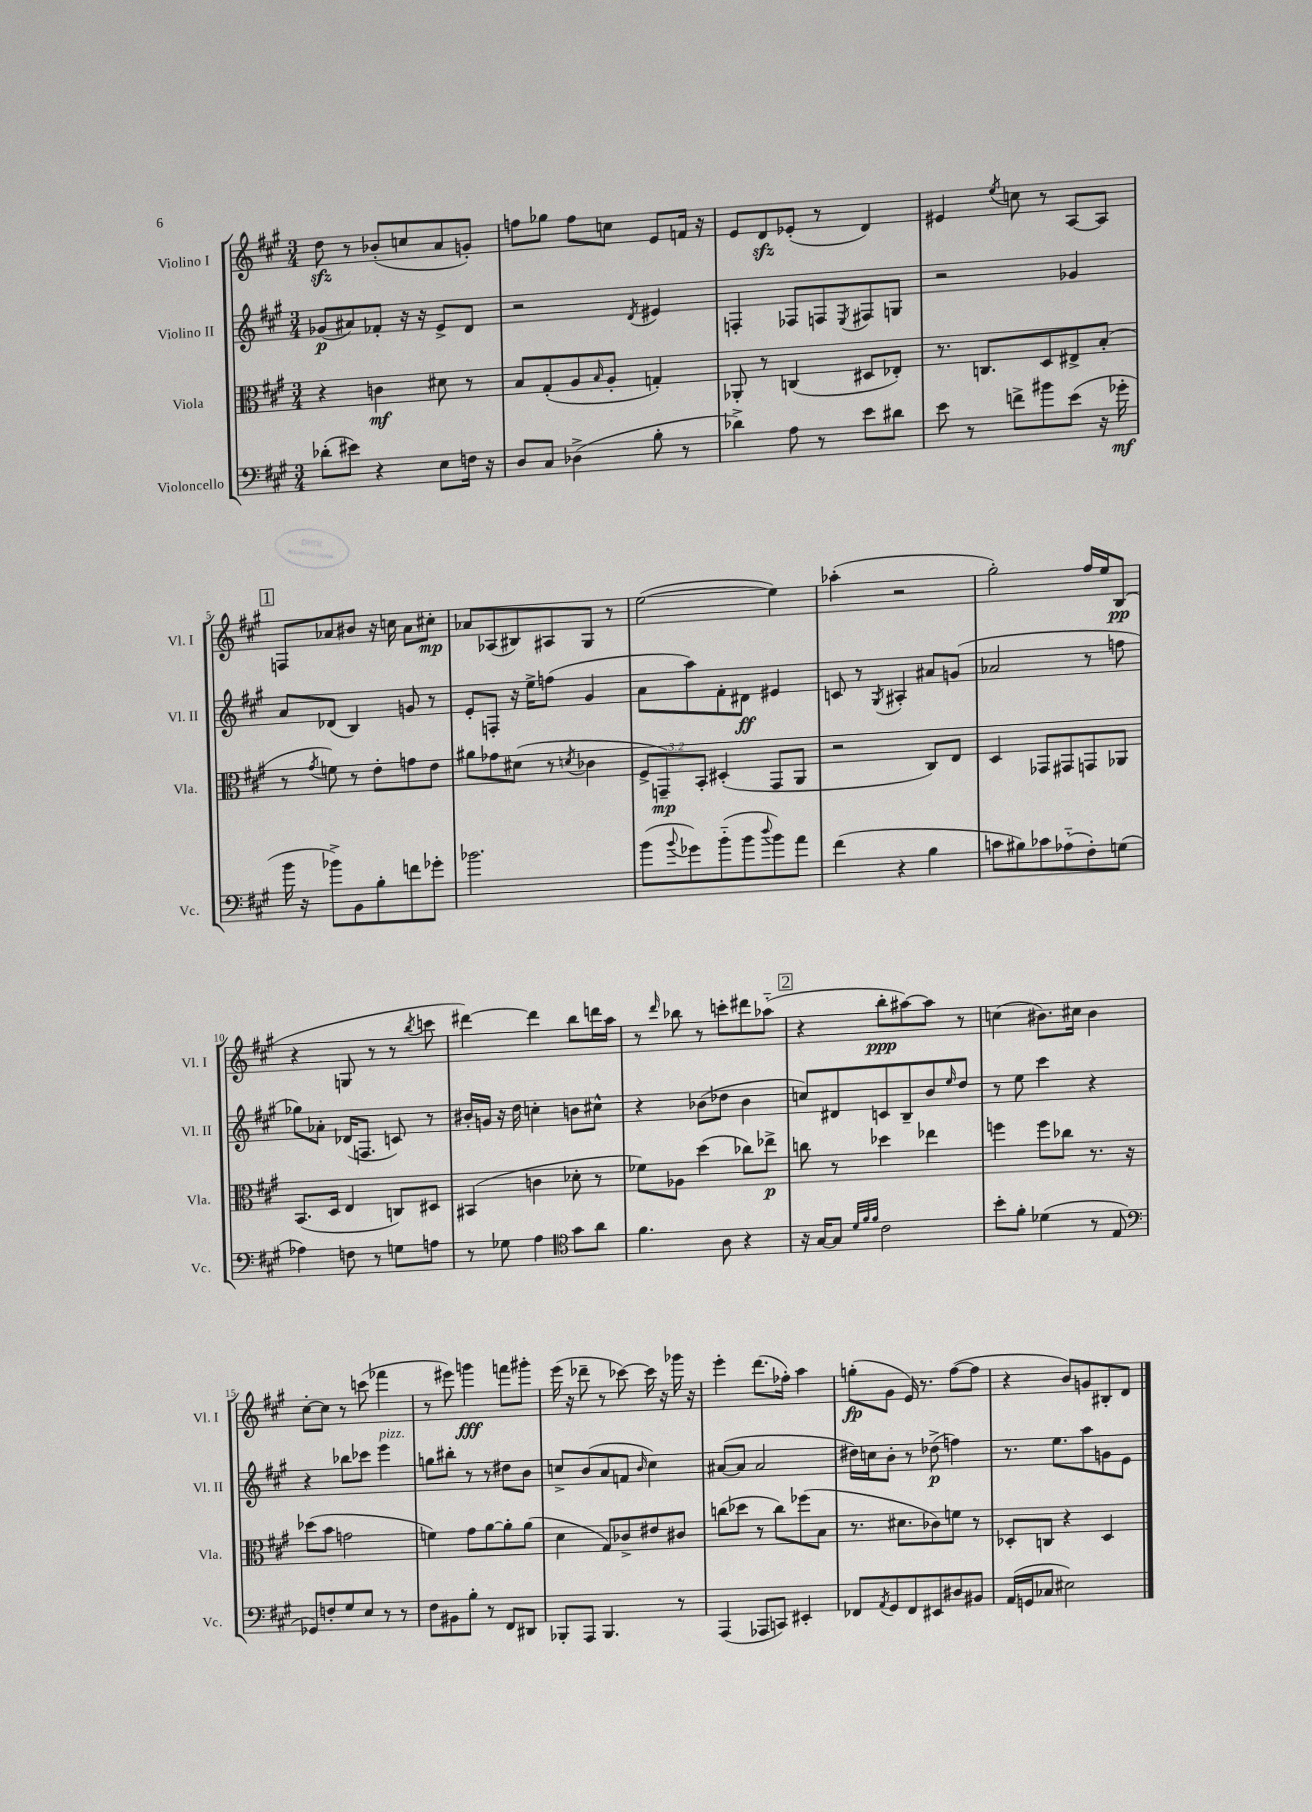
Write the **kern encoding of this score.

**kern	**dynam	**kern	**dynam	**kern	**dynam	**kern	**dynam
*part4	*part4	*part3	*part3	*part2	*part2	*part1	*part1
*staff4	*staff4	*staff3	*staff3	*staff2	*staff2	*staff1	*staff1
*I"Violoncello	*	*I"Viola	*	*I"Violino II	*	*I"Violino I	*
*I'Vc.	*	*I'Vla.	*	*I'Vl. II	*	*I'Vl. I	*
*clefF4	*	*clefC3	*	*clefG2	*	*clefG2	*
*k[f#c#g#]	*	*k[f#c#g#]	*	*k[f#c#g#]	*	*k[f#c#g#]	*
*M3/4	*	*M3/4	*	*M3/4	*	*M3/4	*
=1	=1	=1	=1	=1	=1	=1	=1
(8d-X'\L	.	4r	.	(8g-X/L	p	8ddzz\	.
8e#X\J)	.	.	.	8a#X/)	.	8r	.
4r	.	4cn\	mf	8f-X'/J	.	(8b-X'/L	.
.	.	.	.	16r	.	8ccn/	.
.	.	.	.	16r	.	.	.
8E\L	.	8d#X\	.	8e^/L	.	8a/	.
16Fn\Jk	.	8r	.	8d/J	.	8gn'/J)	.
16r	.	.	.	.	.	.	.
=2	=2	=2	=2	=2	=2	=2	=2
8D/L	.	8B/L	.	2r	.	8ffn\L	.
8C#/J	.	(8G#'/	.	.	.	8gg-X\J	.
(4D-X^\	.	8A/	.	.	.	8ff\L	.
.	.	16qqB/	.	.	.	.	.
.	.	8A'/J	.	.	.	8ccn\J	.
.	.	.	.	8qd/	.	.	.
8B'\	.	4Gn'/)	.	4e#X/	.	8e/L	.
8r	.	.	.	.	.	16fn/Jk	.
.	.	.	.	.	.	16r	.
=3	=3	=3	=3	=3	=3	=3	=3
4d-X^\)	.	8AA-X'/	.	4Fn'/	.	8e/L	.
.	.	8r	.	.	.	8dzz/	.
8A\	.	(4Cn/	.	8F-X/L	.	(8e-X'/J	.
8r	.	.	.	8Fn/	.	8r	.
.	.	.	.	8qE/	.	.	.
8e\L	.	8D#X/L	.	8F#X/	.	4d/)	.
8d#X\J	.	8E-X'/J)	.	8Gn/J	.	.	.
=4	=4	=4	=4	=4	=4	=4	=4
8e\	.	8.r	.	2r	.	4e#X/	.
8r	.	.	.	.	.	.	.
.	.	8.Cn/L	.	.	.	.	.
.	.	.	.	.	.	8qee/	.
8fn^\L	.	.	.	.	.	8ccn\	.
8b#X\	.	8D/	.	.	.	8r	.
(8e\J	.	8E#X^/	.	4g-X/	.	[8A/L	.
16r	.	(8B'/J	.	.	.	8A/J]	.
16g-X'\	mf	.	.	.	.	.	.
!!LO:LB:g=z
!!LO:REH:place=s1:t=1
=5	=5	=5	=5	=5	=5	=5	=5
16b\	.	8r	.	8a/L	.	8Fn/L	.
16r	.	.	.	.	.	.	.
.	.	8qg#/	.	.	.	.	.
8b-X^\L)	.	8fn\)	.	(8d-X/J	.	8a-X/	.
8BB\	.	8r	.	4B/)	.	8b#X/J	.
8B'\	.	8e'\L	.	.	.	16r	.
.	.	.	.	.	.	16ccn\	.
8fn\	.	8gn\	.	8gn/	.	8a-\L	.
8g-X'\J	.	8e\J	.	8r	.	8cc#X'\J	mp
=6	=6	=6	=6	=6	=6	=6	=6
2.b-X\	.	8a#X\L	.	8e'/L	.	8a-X/L	.
.	.	8g-X\	.	8Fn'/J	.	(8A-X/	.
.	.	(8d#X\J	.	16r	.	8B#X/)	.
.	.	.	.	16ee^\KL	.	.	.
.	.	8r	.	(8ffn\J	.	8A#X/	.
.	.	8qdn/	.	.	.	.	.
.	.	4c-X\	.	4g#/	.	8G#/J	.
.	.	.	.	.	.	8r	.
=7	=7	=7	=7	=7	=7	=7	=7
(8b\L	.	12F#^/L	.	8a\L	.	([2ee\	.
.	.	12GGn~/)	mp	.	.	.	.
8qqb/	.	.	.	.	.	.	.
8g-X\)	.	.	.	8aa\)	.	.	.
.	.	12BB'/J	.	.	.	.	.
(8b\	.	(4D#X'/	.	8f#'\	.	.	.
8b\	.	.	.	8d#X\J	ff	.	.
8qqdd/	.	.	.	.	.	.	.
8b\)	.	8GG/L	.	4e#X/	.	4ee\])	.
8a\J	.	8AA/J	.	.	.	.	.
=8	=8	=8	=8	=8	=8	=8	=8
(4f#\	.	2r	.	8cn/	.	(4aa-X'\	.
.	.	.	.	8r	.	.	.
.	.	.	.	8qG#/	.	.	.
4r	.	.	.	4A#X'/	.	2r	.
4B\	.	8C#/L)	.	8a#X/L	.	.	.
.	.	8E/J	.	(8gn/J	.	.	.
=9	=9	=9	=9	=9	=9	=9	=9
8cn\L	.	4D/	.	2a-X/	.	2gg#'\)	.
8B#X\)	.	.	.	.	.	.	.
8c-X\	.	8GG-X/L	.	.	.	.	.
(8A-X\	.	8GG#X/	.	.	.	.	.
8F#'\)	.	8GGn/	.	8r	.	16ff#/LL	.
.	.	.	.	.	.	16ee/J	.
(8Gn\J	.	8AA-X/J	.	8ffn\	.	(8B/J	pp
!!LO:LB:g=z
=10	=10	=10	=10	=10	=10	=10	=10
4A-X\)	.	(8.BB/L	.	8gg-X\L)	.	4r	.
.	.	.	.	8a-X'\J	.	.	.
.	.	16D/Jk	.	.	.	.	.
8Fn\	.	4E/	.	(16d-X/KL	.	8Gn/	.
.	.	.	.	8.Fn/J	.	.	.
8r	.	.	.	.	.	8r	.
8Gn\L	.	8Cn/L)	.	8cn/)	.	8r	.
.	.	.	.	.	.	8qbb/	.
8An\J	.	8D#X/J	.	8r	.	8cccn\	.
=11	=11	=11	=11	=11	=11	=11	=11
8r	.	(4BB#X/	.	16b#X'/LL	.	[4ddd#X\)	.
.	.	.	.	16gn/JJ	.	.	.
8G-X\	.	.	.	16r	.	.	.
.	.	.	.	16dd\	.	.	.
4A\	.	4cn\	.	4ccn'\	.	4ddd#\]	.
*clefC4	*	*	*	*	*	*	*
8g#\L	.	8d-X'\	.	8bn\L	.	8bb\L	.
8a\J	.	8r	.	8cc#X^^\J	.	16dddn\L	.
.	.	.	.	.	.	16aa\JJ	.
=12	=12	=12	=12	=12	=12	=12	=12
4.f#\	.	8f-X\L)	.	4r	.	8r	.
.	.	.	.	.	.	16qqddd/	.
.	.	8A-X\J	.	.	.	8bb-X\	.
.	.	(4dd\	.	(8b-X\L	.	8r	.
8A\	.	.	.	8dd-X\J	.	8cccn'\L	.
4r	.	8cc-X\L)	.	4b-\	.	8ddd#X\	.
.	.	8ee-X^\J	p	.	.	(8aa-X\J	.
!!LO:REH:place=s1:t=2
=13	=13	=13	=13	=13	=13	=13	=13
16r	.	8ccn\	.	8ccn/L)	.	4r	.
[16G#/KL	.	.	.	.	.	.	.
8G#/J]	.	8r	.	8d#X/	.	.	.
32qqd/LLL	.	.	.	.	.	.	.
32qqf#/	.	.	.	.	.	.	.
32qqf#/JJJ	.	.	.	.	.	.	.
2c#\	.	4dd-X\	.	8cn/	.	8bb'\L	ppp
.	.	.	.	8B~/	.	[8aa#X\)	.
.	.	4ee-X\	.	8b/	.	8aa#\J]	.
.	.	.	.	16qqee/	.	.	.
.	.	.	.	8dd/J	.	8r	.
=14	=14	=14	=14	=14	=14	=14	=14
8b'\L	.	4ffn\	.	8r	.	(4ccn\	.
8f#'\J	.	.	.	8ee\	.	.	.
(4d-X\	.	8ff\L	.	4ccc#\	.	8.b#X\L)	.
.	.	8cc-X\J	.	.	.	.	.
.	.	.	.	.	.	16cc#X\Jk	.
8r	.	8.r	.	4r	.	4b#\	.
8E/	.	.	.	.	.	.	.
.	.	16r	.	.	.	.	.
!!LO:LB:g=z
=15	=15	=15	=15	=15	=15	=15	=15
*clefF4	*	*	*	*	*	*	*
8GG-X/L)	.	(8dd-X\L	.	4r	.	[8cc#'\L	.
8Fn'/	.	8b\J	.	.	.	8cc#\J]	.
8G#/	.	2gn\	.	8bb-X\L	.	8r	.
8E/J	.	.	.	8ccc-X\J	.	(8cccn\	.
!	!	!	!	!LO:TX:a:i:t=pizz.	!	!	!
8r	.	.	.	4eee\	.	4fff-X\	.
8r	.	.	.	.	.	.	.
=16	=16	=16	=16	=16	=16	=16	=16
8F#\L	.	4fn\)	.	8ggn\L	.	8r	.
8BB#X\	.	.	.	8bb#X'\J	.	8eee#X\)	.
8B'\J	.	8g#\L	.	8r	.	4gggn\	fff
8r	.	[8a\	.	8r	.	.	.
8FF#/L	.	8a'\]	.	8dd#X\L	.	8fffn\L	.
8DD#X/J	.	(8a\J	.	8b\J	.	8ggg#X'\J	.
=17	=17	=17	=17	=17	=17	=17	=17
8BBB-X'/L	.	4d\	.	8ccn^/L	.	(16eee\	.
.	.	.	.	.	.	16r	.
8AAA/J	.	.	.	(8b/	.	8ddd-X~\	.
4.BBB-/	.	8G#/L)	.	8a/	.	8r	.
.	.	8c-X^/	.	8fn/J	.	[8ccc-X\)	.
.	.	.	.	16qqb/	.	.	.
.	.	8e#X/	.	4cc\)	.	16ccc-\]	.
.	.	.	.	.	.	16r	.
8r	.	8c#X/J	.	.	.	16ggg-X\	.
.	.	.	.	.	.	16r	.
=18	=18	=18	=18	=18	=18	=18	=18
(4AAA/	.	(8ccn\L	.	([8a#X/L	.	4eee'\	.
.	.	8dd-X\J	.	8a#/J]	.	.	.
8AAA-X/L	.	8r	.	2a#/	.	(8.ddd\L	.
8CCn/J)	.	8cc\L)	.	.	.	.	.
.	.	.	.	.	.	16ff-X'\Jk)	.
4EE#X'/	.	(8ff-X\	.	.	.	4aa\	.
.	.	8B\J	.	.	.	.	.
=19	=19	=19	=19	=19	=19	=19	=19
8FF-X/L	.	8.r	.	16dd#X\LL)	.	(8ggn'\L	fp
.	.	.	.	16ccn\J	.	.	.
8qAA/	.	.	.	.	.	.	.
8GG#/	.	.	.	8b'\J	.	8g#\J	.
.	.	8.d#X\L	.	.	.	.	.
8FF-/	.	.	.	8r	.	16e/)	.
.	.	.	.	.	.	8.r	.
8EE#X/	.	8c-X\)	.	(8dd-X^\	p	.	.
8D#X/	.	8fn\J	.	4ffn\)	.	([8ff#\L	.
8BB#X/J	.	8r	.	.	.	8ff#\J]	.
=20	=20	=20	=20	=20	=20	=20	=20
(16AA/LL	.	8D-X'/L	.	8.r	.	4r	.
16GGn/J	.	.	.	.	.	.	.
8C-X/J	.	8Cn/J	.	.	.	.	.
.	.	.	.	8.ee\L	.	.	.
2E#X\)	.	4r	.	.	.	8b/L)	.
.	.	.	.	8aa\	.	8gn/	.
.	.	4D-/	.	8gn\	.	8B#X'/	.
.	.	.	.	8e\J	.	8d/J	.
==	==	==	==	==	==	==	==
*-	*-	*-	*-	*-	*-	*-	*-
